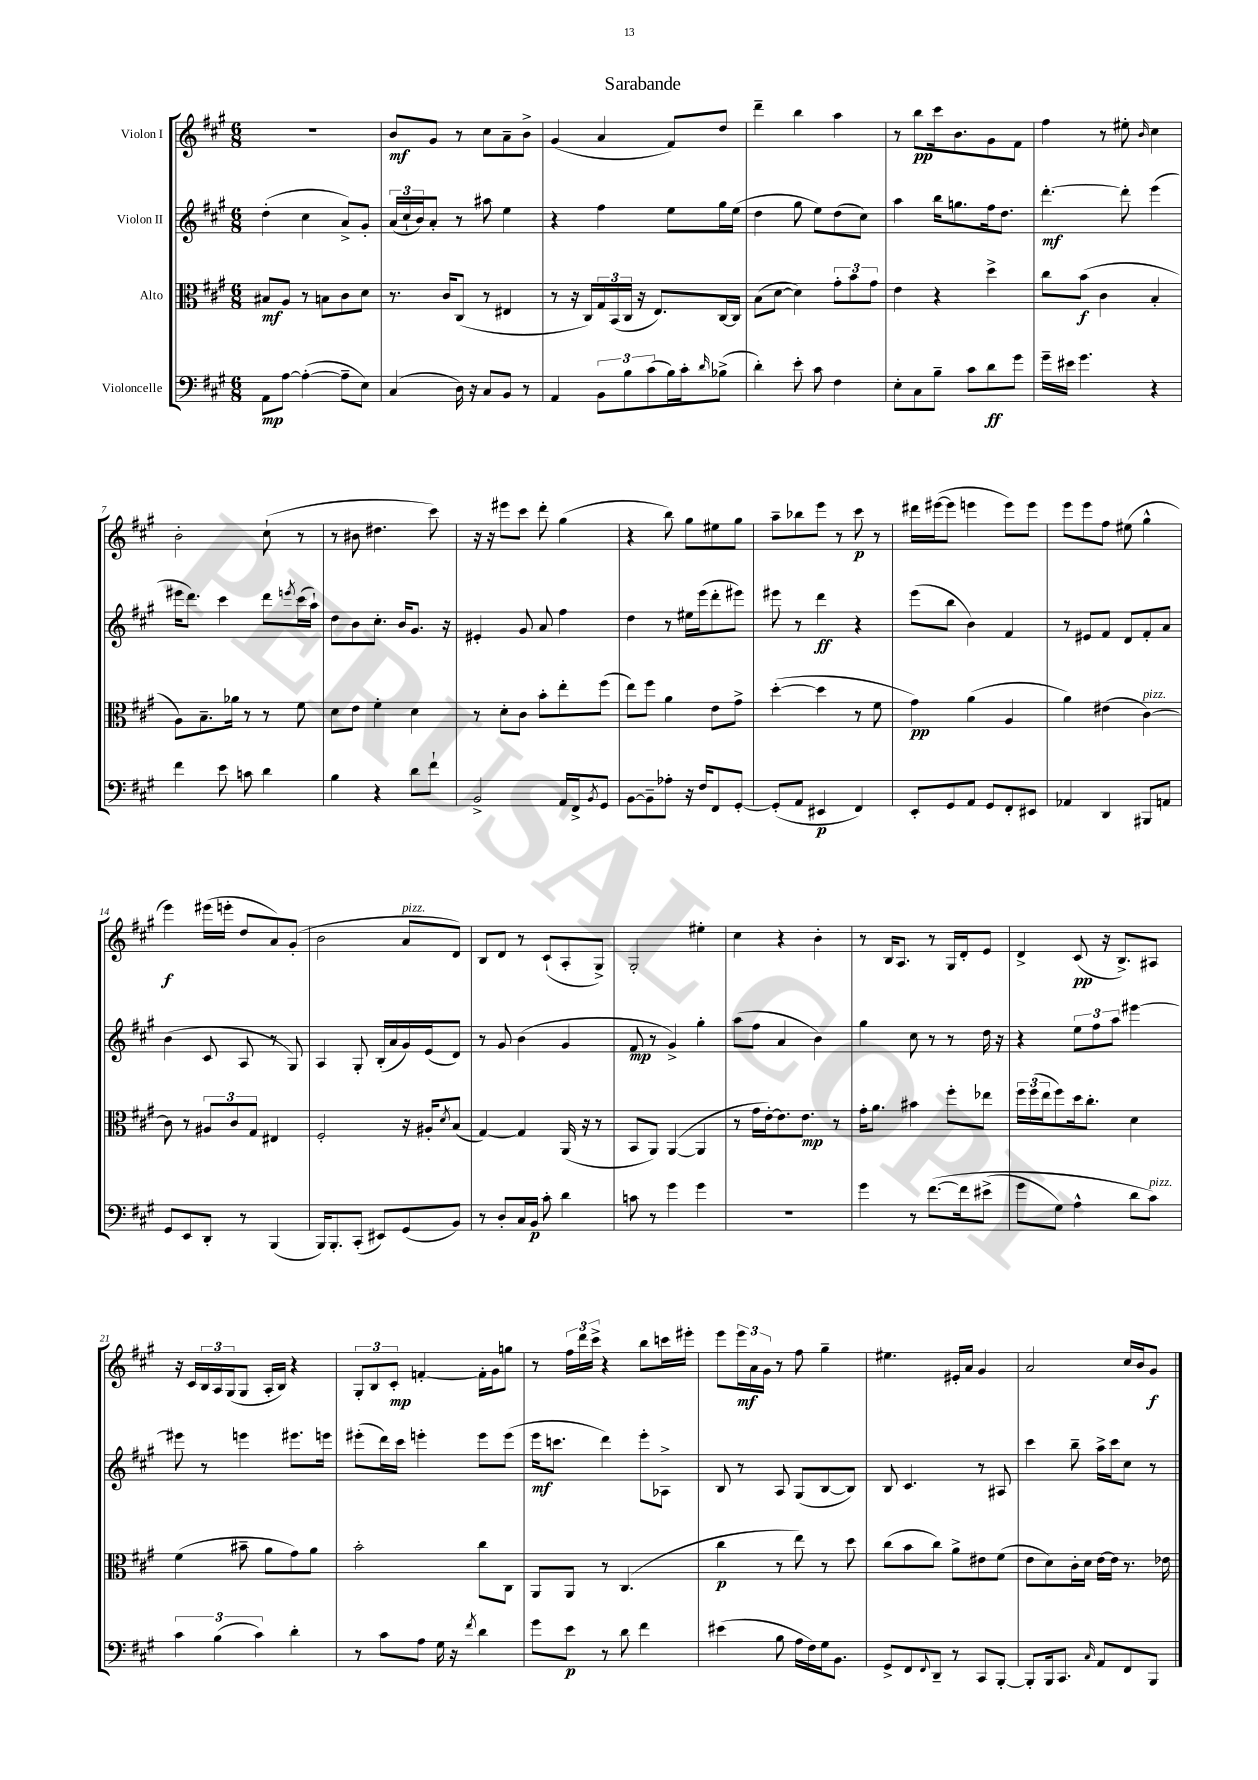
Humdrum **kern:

**kern	**dynam	**kern	**dynam	**kern	**dynam	**kern	**dynam
*part4	*part4	*part3	*part3	*part2	*part2	*part1	*part1
*staff4	*staff4	*staff3	*staff3	*staff2	*staff2	*staff1	*staff1
*I"Violoncelle	*	*I"Alto	*	*I"Violon II	*	*I"Violon I	*
*clefF4	*	*clefC3	*	*clefG2	*	*clefG2	*
*k[f#c#g#]	*	*k[f#c#g#]	*	*k[f#c#g#]	*	*k[f#c#g#]	*
*M6/8	*	*M6/8	*	*M6/8	*	*M6/8	*
=1	=1	=1	=1	=1	=1	=1	=1
8AA\L	mp	8B#X/L	mf	(4dd'\	.	2.r	.
[8A\J	.	8A/J	.	.	.	.	.
(4A'\_	.	8r	.	4cc#\	.	.	.
.	.	8Bn\L	.	.	.	.	.
8A~\L]	.	8c#\	.	8a^/L)	.	.	.
8E\J)	.	8d\J	.	8g#'/J	.	.	.
=2	=2	=2	=2	=2	=2	=2	=2
(4C#/	.	8.r	.	(24a/LL	.	8b/L	mf
.	.	.	.	24cc#`/	.	.	.
.	.	.	.	24b/J)	.	.	.
.	.	.	.	8a'/J	.	8g#/J	.
.	.	16c#/KL	.	.	.	.	.
16D\)	.	(8C#/J	.	8r	.	8r	.
16r	.	.	.	.	.	.	.
8C#/L	.	8r	.	8aa#X\	.	8cc#\L	.
8BB/J	.	4E#X/	.	4ee\	.	8a~\	.
8r	.	.	.	.	.	8b^\J	.
=3	=3	=3	=3	=3	=3	=3	=3
4AA/	.	8r	.	4r	.	(4g#/	.
.	.	16r	.	.	.	.	.
.	.	16C#/LL)	.	.	.	.	.
12BB\L	.	24G#/	.	4ff#\	.	4a/	.
.	.	(24BB/	.	.	.	.	.
12B\	.	24C#/JJ	.	.	.	.	.
.	.	16r	.	.	.	.	.
(12c#\	.	.	.	.	.	.	.
.	.	8.E/L)	.	.	.	.	.
16B\L)	.	.	.	8ee\L	.	8f#/L)	.
16c#'\J	.	.	.	.	.	.	.
16qqd/	.	.	.	.	.	.	.
(8B-X^\J	.	[16C#/L	.	16gg#\L	.	8dd/J	.
.	.	16C#/JJ]	.	(16ee\JJ	.	.	.
=4	=4	=4	=4	=4	=4	=4	=4
4d'\)	.	(8B\L	.	4dd\	.	4ddd~\	.
.	.	[8d\J	.	.	.	.	.
8e'\	.	4d\])	.	8gg#\	.	4bb\	.
8c#\	.	.	.	8ee\L)	.	.	.
4F#\	.	12g#'\L	.	(8dd\	.	4aa\	.
.	.	12b\	.	.	.	.	.
.	.	.	.	8cc#\J)	.	.	.
.	.	12g#\J	.	.	.	.	.
=5	=5	=5	=5	=5	=5	=5	=5
8E'\L	.	4e\	.	4aa\	.	8r	.
8C#\	.	.	.	.	.	8bb\L	pp
8B~\J	.	4r	.	16bb\KL	.	16ccc#\k	.
.	.	.	.	8.ggn\	.	8.b\	.
8c#\L	.	.	.	.	.	.	.
8d\	ff	4dd^\	.	16ff#\k	.	8g#\	.
.	.	.	.	8.dd\J	.	.	.
8g#\J	.	.	.	.	.	8f#\J	.
=6	=6	=6	=6	=6	=6	=6	=6
16g#~\LL	.	8cc#\L	.	[4.ddd'\	mf	4ff#\	.
16e#X\JJ	.	.	.	.	.	.	.
4.g#\	.	(8b\J	f	.	.	.	.
.	.	4c#\	.	.	.	8r	.
.	.	.	.	8ddd'\]	.	8ee#X'\	.
.	.	.	.	.	.	16qqb/	.
4r	.	4B'/	.	(4eee\	.	4cc#\	.
!!LO:LB:g=z
=7	=7	=7	=7	=7	=7	=7	=7
4f#\	.	8A\L)	.	16eee#X\KL	.	2b'\	.
.	.	.	.	8.ddd\J)	.	.	.
.	.	8.B~\	.	.	.	.	.
8e\	.	.	.	4ccc#\	.	.	.
.	.	16a-X\Jk	.	.	.	.	.
8cn\	.	8r	.	.	.	.	.
4d\	.	8r	.	8ddd\L	.	(8cc#`\	.
.	.	.	.	8qeeen/	.	.	.
.	.	8f#\	.	(16ccc#\L	.	8r	.
.	.	.	.	16aa`\JJ)	.	.	.
=8	=8	=8	=8	=8	=8	=8	=8
4B\	.	8d\L	.	8dd\L	.	8r	.
.	.	8e\J	.	8b\	.	8b#X\	.
4r	.	4f#'\	.	8.cc#'\J	.	4.dd#X\	.
.	.	.	.	16b/KL	.	.	.
8d\L	.	4d\	.	8.g#/J	.	.	.
8f#`\J	.	.	.	.	.	8ccc#\)	.
.	.	.	.	16r	.	.	.
=9	=9	=9	=9	=9	=9	=9	=9
2BB^/	.	8r	.	4e#X'/	.	16r	.
.	.	.	.	.	.	16r	.
.	.	8d'\L	.	.	.	8eee#X\L	.
.	.	8c#\J	.	8g#/	.	8ccc#\J	.
.	.	8b'\L	.	8a/	.	8ddd'\	.
16AA/LL	.	8ee'\	.	4ff#\	.	(4gg#\	.
16FF#^/J	.	.	.	.	.	.	.
8qBB/	.	.	.	.	.	.	.
8GG#/J	.	(8ff#\J	.	.	.	.	.
=10	=10	=10	=10	=10	=10	=10	=10
[8BB\L	.	8ee\L)	.	4dd\	.	4r	.
8BB~\]	.	8ff#\J	.	.	.	.	.
8A-X'\J	.	4a\	.	8r	.	8bb\)	.
16r	.	.	.	16ee#X\LL	.	8gg#\L	.
16F#/KL	.	.	.	(16eee\J	.	.	.
8FF#/	.	8e\L	.	8ddd'\	.	8ee#X\	.
[8GG#'/J	.	8g#^\J	.	8eee#X\J)	.	8gg#\J	.
=11	=11	=11	=11	=11	=11	=11	=11
(8GG#'/L]	.	([4dd'\	.	8eee#X\	.	8aa~\L	.
8AA/J	.	.	.	8r	.	8bb-X\	.
4EE#X/	p	4dd\]	.	4ddd\	ff	8eee\J	.
.	.	.	.	.	.	8r	.
4FF#/)	.	8r	.	4r	.	8ccc#\	p
.	.	8f#\	.	.	.	8r	.
=12	=12	=12	=12	=12	=12	=12	=12
8EE'/L	.	4g#\)	pp	(8eee\L	.	16ddd#X\LL	.
.	.	.	.	.	.	([16eee#X\J	.
8GG#/	.	.	.	8bb\J	.	8eee#\J]	.
8AA/J	.	(4a\	.	4b\)	.	4eeen\	.
8GG#/L	.	.	.	.	.	.	.
8FF#'/	.	4A/	.	4f#/	.	8eee\L)	.
8EE#X/J	.	.	.	.	.	8eee\J	.
=13	=13	=13	=13	=13	=13	=13	=13
4AA-X/	.	4a\)	.	8r	.	8eee\L	.
.	.	.	.	8e#X/L	.	8eee\	.
4DD/	.	(4e#X\	.	8f#/J	.	8ff#\J	.
.	.	.	.	8d/L	.	(8ee#X\	.
!	!	!LO:TX:a:i:t=pizz.	!	!	!	!	!
8BBB#X/L	.	[4c#\)	.	8f#'/	.	4gg#^^\	.
8AAn/J	.	.	.	8a/J	.	.	.
!!LO:LB:g=z
=14	=14	=14	=14	=14	=14	=14	=14
8GG#/L	.	8c#\]	.	(4b\	.	4eee\)	f
8EE/	.	8r	.	.	.	.	.
8DD'/J	.	12A#X/L	.	8c#/	.	(16eee#X\LL	.
.	.	.	.	.	.	16eeen'\JJ	.
.	.	12c#/	.	.	.	.	.
8r	.	.	.	8A/	.	8dd/L	.
.	.	12G#/J	.	.	.	.	.
(4BBB/	.	4E#X/	.	8r	.	8a/)	.
.	.	.	.	8G#/)	.	(8g#'/J	.
=15	=15	=15	=15	=15	=15	=15	=15
16BBB/KL)	.	2F#'/	.	4A/	.	2b\	.
8.BBB'/	.	.	.	.	.	.	.
(8CC#'/J	.	.	.	8G#'/	.	.	.
8EE#X/L)	.	.	.	(16B'/LL	.	.	.
.	.	.	.	16a/	.	.	.
!	!	!	!	!	!	!LO:TX:a:i:t=pizz.	!
(8GG#/	.	16r	.	16g#/)	.	8a/L	.
.	.	16A#X'/KL	.	(16e/J	.	.	.
.	.	8qd/	.	.	.	.	.
8BB/J)	.	(8B/J	.	8d/J)	.	8d/J)	.
=16	=16	=16	=16	=16	=16	=16	=16
8r	.	[4G#/)	.	8r	.	8B/L	.
8D'/L	.	.	.	8g#/	.	8d/J	.
16C#/L	.	4G#/]	.	(4b\	.	8r	.
16BB/JJ	p	.	.	.	.	.	.
8c#'\	.	.	.	.	.	(8c#`/L	.
4d\	.	(16AA/	.	4g#/	.	8A'/	.
.	.	16r	.	.	.	.	.
.	.	8r	.	.	.	8G#^/J)	.
=17	=17	=17	=17	=17	=17	=17	=17
8cn\	.	8BB/L	.	8f#/	mp	2G#'/	.
8r	.	8AA/J)	.	8r	.	.	.
4g#\	.	([4AA/	.	4g#^/)	.	.	.
4g#\	.	4AA/]	.	4gg#'\	.	4ee#X'\	.
=18	=18	=18	=18	=18	=18	=18	=18
2.r	.	8r	.	(8aa\L	.	4cc#\	.
.	.	16g#\LL	.	8ff#\J	.	.	.
.	.	[16e'\J)	.	.	.	.	.
.	.	8.e\]	.	4a/	.	4r	.
.	.	8.e\J	mp	.	.	.	.
.	.	.	.	4b\)	.	4b'\	.
.	.	8r	.	.	.	.	.
=19	=19	=19	=19	=19	=19	=19	=19
4g#\	.	16g#'\KL	.	4gg#\	.	8r	.
.	.	8.a\J	.	.	.	.	.
.	.	.	.	.	.	16B/KL	.
.	.	.	.	.	.	8.A/J	.
8r	.	4b#X\	.	8cc#\	.	.	.
([8.f#\L	.	.	.	8r	.	8r	.
.	.	8ff#'\L	.	8r	.	16G#/LL	.
16f#\k]	.	.	.	.	.	16d'/J	.
(8e#X^\J	.	8ee-X\J	.	16dd\	.	8e/J	.
.	.	.	.	16r	.	.	.
=20	=20	=20	=20	=20	=20	=20	=20
8g#\L	.	24ff#\LL	.	4r	.	4d^/	.
.	.	(24ff#\	.	.	.	.	.
.	.	24ee\J	.	.	.	.	.
8G#\J)	.	8ff#\)	.	.	.	.	.
4A^^\	.	16dd\k	.	12ee\L	.	(8c#/	pp
.	.	8.cc#'\J	.	.	.	.	.
.	.	.	.	12ff#\	.	.	.
.	.	.	.	.	.	16r	.
.	.	.	.	12aa\J	.	.	.
.	.	.	.	.	.	8.B^/L)	.
8d\L	.	4d\	.	[4eee#X\	.	.	.
!LO:TX:a:i:t=pizz.	!	!	!	!	!	!	!
8c#\J)	.	.	.	.	.	8A#X/J	.
!!LO:LB:g=z
=21	=21	=21	=21	=21	=21	=21	=21
6c#\	.	(4f#\	.	8eee#X\]	.	16r	.
.	.	.	.	.	.	16c#/LL	.
.	.	.	.	8r	.	24B/	.
(6B\	.	.	.	.	.	24A/	.
.	.	.	.	.	.	(24G#/J	.
.	.	8b#X~\	.	4eeen\	.	8G#/J	.
6c#\)	.	.	.	.	.	.	.
.	.	8a\L	.	.	.	16A'/LL	.
.	.	.	.	.	.	16B/JJ)	.
4d'\	.	8g#\)	.	8.eee#X\L	.	4r	.
.	.	8a\J	.	.	.	.	.
.	.	.	.	16eeen\Jk	.	.	.
=22	=22	=22	=22	=22	=22	=22	=22
8r	.	2b'\	.	(8eee#X'\L	.	12G#'/L	.
.	.	.	.	.	.	12B/	.
8c#\L	.	.	.	16ddd\L)	.	.	.
.	.	.	.	.	.	12c#'/J	mp
.	.	.	.	16ccc#\JJ	.	.	.
8A\J	.	.	.	4eeen'\	.	[4fn'/	.
16G#\	.	.	.	.	.	.	.
16r	.	.	.	.	.	.	.
8qf#/	.	.	.	.	.	.	.
4d\	.	8cc#\L	.	8eee\L	.	16f'\LL]	.
.	.	.	.	.	.	16g#\J	.
.	.	8C#\J	.	(8eee\J	.	8ggn\J	.
=23	=23	=23	=23	=23	=23	=23	=23
8g#\L	.	8AA/L	.	16eee\KL	mf	8r	.
.	.	.	.	8.cccn\J	.	.	.
8e\J	p	8AA/J	.	.	.	24ff#\LL	.
.	.	.	.	.	.	24ddd\	.
.	.	.	.	.	.	24ccc#^\JJ	.
8r	.	8r	.	4ddd\)	.	4r	.
8d\	.	(4.C#/	.	.	.	.	.
4f#\	.	.	.	8eee'\L	.	8bb\L	.
.	.	.	.	8A-X^\J	.	16cccn\L	.
.	.	.	.	.	.	16eee#X'\JJ	.
=24	=24	=24	=24	=24	=24	=24	=24
(4e#X\	.	4cc#\	p	8B/	.	8eee\L	.
.	.	.	.	8r	.	24eee\L	mf
.	.	.	.	.	.	24a\	.
.	.	.	.	.	.	24g#\JJ	.
8B\	.	8r	.	8A/	.	8r	.
16A\LL	.	8ee\)	.	(8G#/L	.	8ff#\	.
16F#\)	.	.	.	.	.	.	.
16G#\J	.	8r	.	[8B/	.	4gg#~\	.
8.BB\J	.	.	.	.	.	.	.
.	.	8dd\	.	8B/J])	.	.	.
=25	=25	=25	=25	=25	=25	=25	=25
8GG#^/L	.	(8cc#\L	.	8B/	.	4.ee#X\	.
8FF#/	.	8b\	.	4.c#/	.	.	.
8qqFF#/	.	.	.	.	.	.	.
8DD~/J	.	8cc#\J)	.	.	.	.	.
8r	.	8a^\L	.	.	.	16e#X'/LL	.
.	.	.	.	.	.	16a/JJ	.
8CC#/L	.	8e#X\	.	8r	.	4g#/	.
[8BBB'/J	.	(8f#\J	.	8A#X/	.	.	.
=26	=26	=26	=26	=26	=26	=26	=26
8BBB'/L]	.	8e\L	.	4ccc#\	.	2a/	.
16BBB/k	.	8d\)	.	.	.	.	.
8.CC#/J	.	.	.	.	.	.	.
.	.	16c#'\L	.	8bb~\	.	.	.
.	.	16d\JJ	.	.	.	.	.
16qqC#/	.	.	.	.	.	.	.
8AA/L	.	[16e\LL	.	16aa^\LL	.	.	.
.	.	16e\JJ]	.	16ccc#\J	.	.	.
8FF#/	.	8.r	.	8cc#\J	.	16cc#/LL	.
.	.	.	.	.	.	16b/J	.
8BBB/J	.	.	.	8r	.	8g#/J	f
.	.	16e-X\	.	.	.	.	.
==	==	==	==	==	==	==	==
*-	*-	*-	*-	*-	*-	*-	*-
